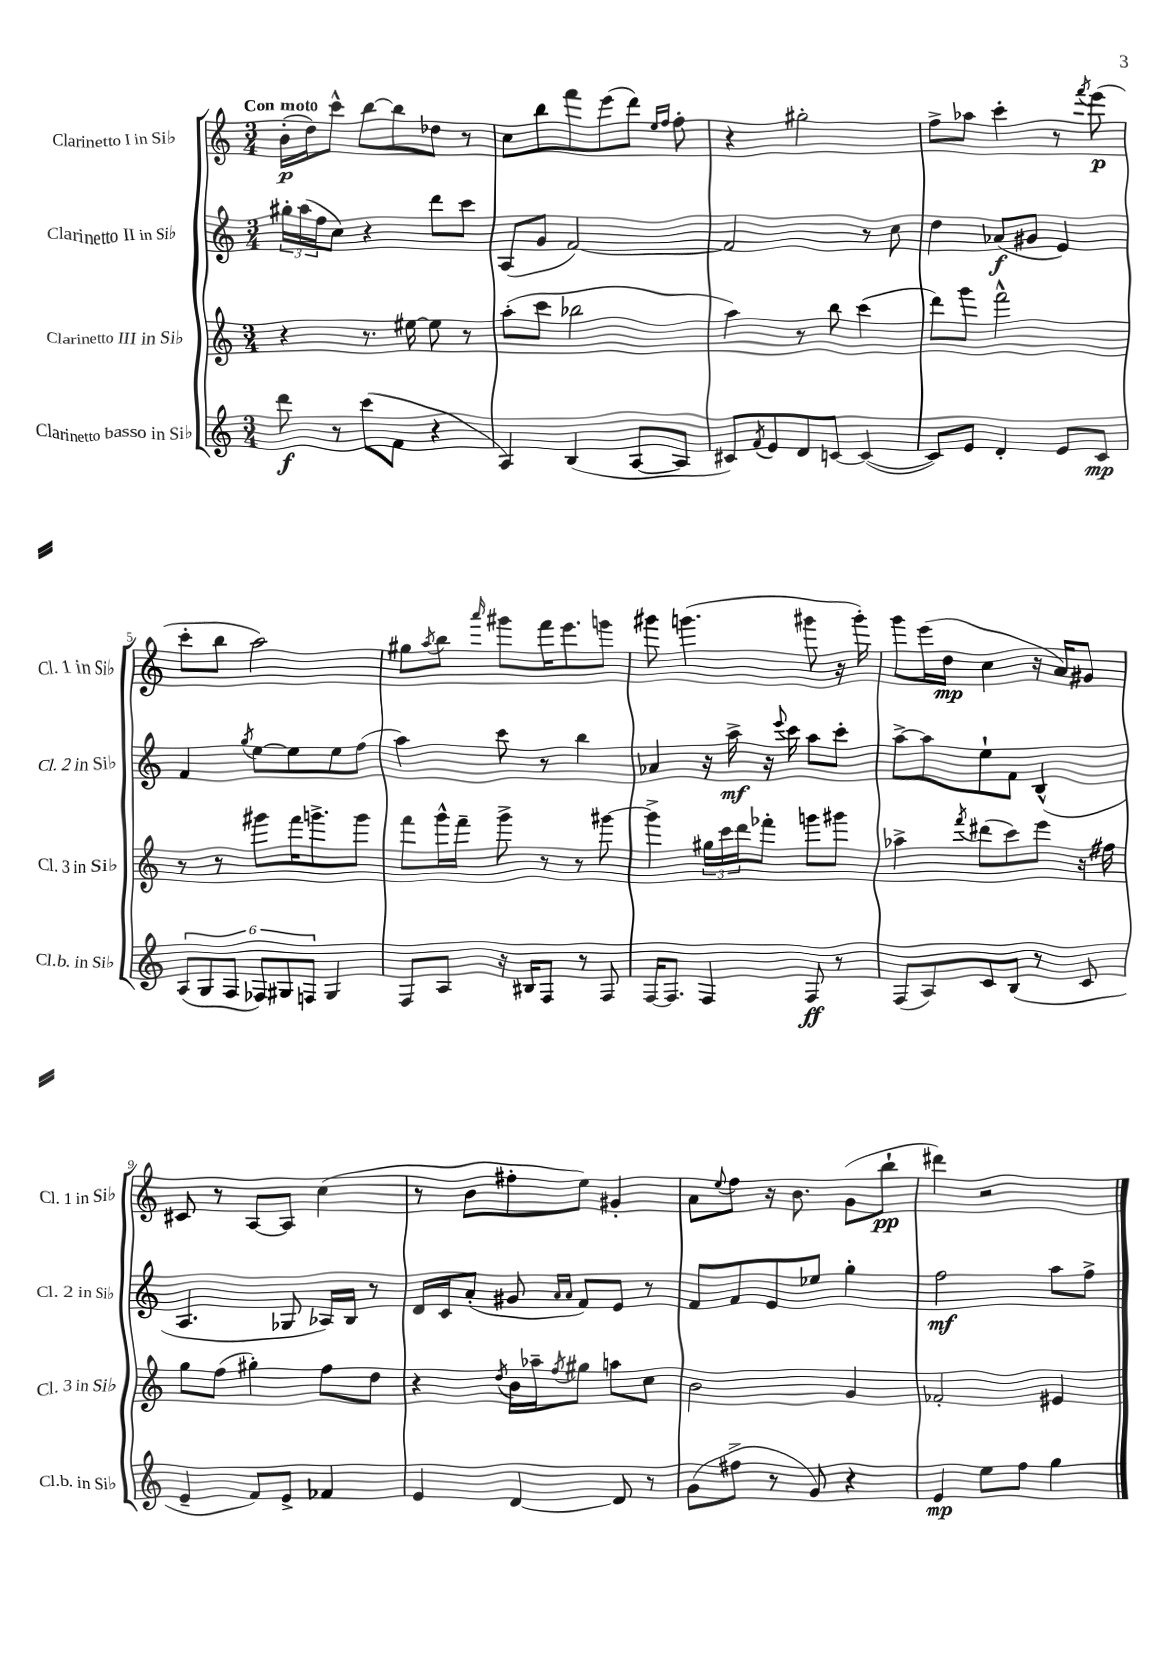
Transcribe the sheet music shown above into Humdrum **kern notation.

**kern	**kern	**kern	**kern
*staff4	*staff3	*staff2	*staff1
*clefG2	*clefG2	*clefG2	*clefG2
*k[]	*k[]	*k[]	*k[]
*M3/4	*M3/4	*M3/4	*M3/4
8ddd	4r	24gg#'	(16b'
.	.	(24aa	.
.	.	.	16dd)
.	.	24ff	.
8r	.	8cc)	8ccc^^
(8ccc	8.r	4r	[8bb
8f	.	.	8bb]
.	[16ee#	.	.
4r	8ee#]	8ddd	8dd-
.	8r	8ccc	8r
=	=	=	=
4A)	(8aa'	(8A	8cc
.	8ccc	8g	8bb
(4B	2bb-	[2f)	8fff
.	.	.	(8eee
[8A	.	.	8ddd)
.	.	.	16qqee
.	.	.	16qqff
8A]	.	.	8ff'
=	=	=	=
8c#)	4aa)	2f]	4r
8qf	.	.	.
8e	.	.	.
8d	8r	.	2gg#'
[8c	8bb	.	.
(4c_	(4ccc	8r	.
.	.	8cc	.
=	=	=	=
8c])	8ddd)	4dd	8ff^
8e	8ggg	.	8aa-
4d'	2fff^^	(8a-	4ccc'
.	.	8g#	.
8e	.	4e)	8r
.	.	.	8qfff
8c	.	.	(8eee
=	=	=	=
(12A	8r	4f	8ccc'
12G	.	.	.
.	8r	.	8bb
12F	.	.	.
.	.	8qgg	.
12F-)	8ggg#	[8ee	2aa)
12G#	.	.	.
.	16fff	8ee]	.
12F	.	.	.
.	8.ggg^	.	.
4G#	.	8ee	.
.	8ggg	(8ff	.
=	=	=	=
8F	8fff	4aa)	8gg#
.	.	.	8qaa
8A	16ggg^^	.	8bb
.	16fff~	.	.
.	.	.	16qqaaa
16r	8ggg^	8ccc	8ggg#
16B#	.	.	.
8F	8r	8r	16fff
.	.	.	8.eee
8r	8r	4bb	.
8F	[8ggg#	.	8ggg
=	=	=	=
[16F	4ggg#^]	4a-	8ggg#
8.F]	.	.	.
.	.	.	(4.ggg
4F	24gg#	16r	.
.	24ccc	.	.
.	.	16aa^	.
.	24ddd	.	.
.	8fff-'	16r	.
.	.	8qqeee	.
.	.	16ccc	.
8F	8ggg	8aa	8ggg#
8r	8ggg#	8ccc'	16r
.	.	.	16ggg#')
=	=	=	=
(8F	4aa-^	[8aa^	8ggg
8A)	.	8aa]	(16eee
.	.	.	16dd
.	8qfff	.	.
8c	(8ddd#	8ee`	4cc
(8B	8ccc)	8f	.
8r	8eee	(4B^^	16r
.	.	.	16a)
8c	16r	.	8g#
.	16ff#	.	.
=	=	=	=
4e~	8gg	4.A	8c#
.	(8ff	.	8r
8f)	4gg#')	.	[8A
8e^	.	8G-	8A]
4f-	8ff	16A-)	(4cc
.	.	16B	.
.	8dd	8r	.
=	=	=	=
4e	4r	16d	8r
.	.	16c	.
.	.	(8a'	8b
.	8qdd	.	.
[4d	16b	8g#	8ff#'
.	16aa-~	.	.
.	.	16qqa	.
.	8qff	16qqa	.
.	8gg#	8f)	8ee)
8d]	8aa	8e	4g#'
8r	8cc	8r	.
=	=	=	=
(8g	2b	8f	8a
.	.	.	8qqee
8ff#^	.	8f	8ff
8r	.	8e	16r
.	.	.	8.b
8g)	.	8ee-	.
4r	4g	4gg'	(8g
.	.	.	8bb`
=	=	=	=
4e	2f-'	2ff	4ddd#)
8ee	.	.	2r
8ff	.	.	.
4gg	4e#	8aa	.
.	.	8ff^	.
==	==	==	==
*-	*-	*-	*-
